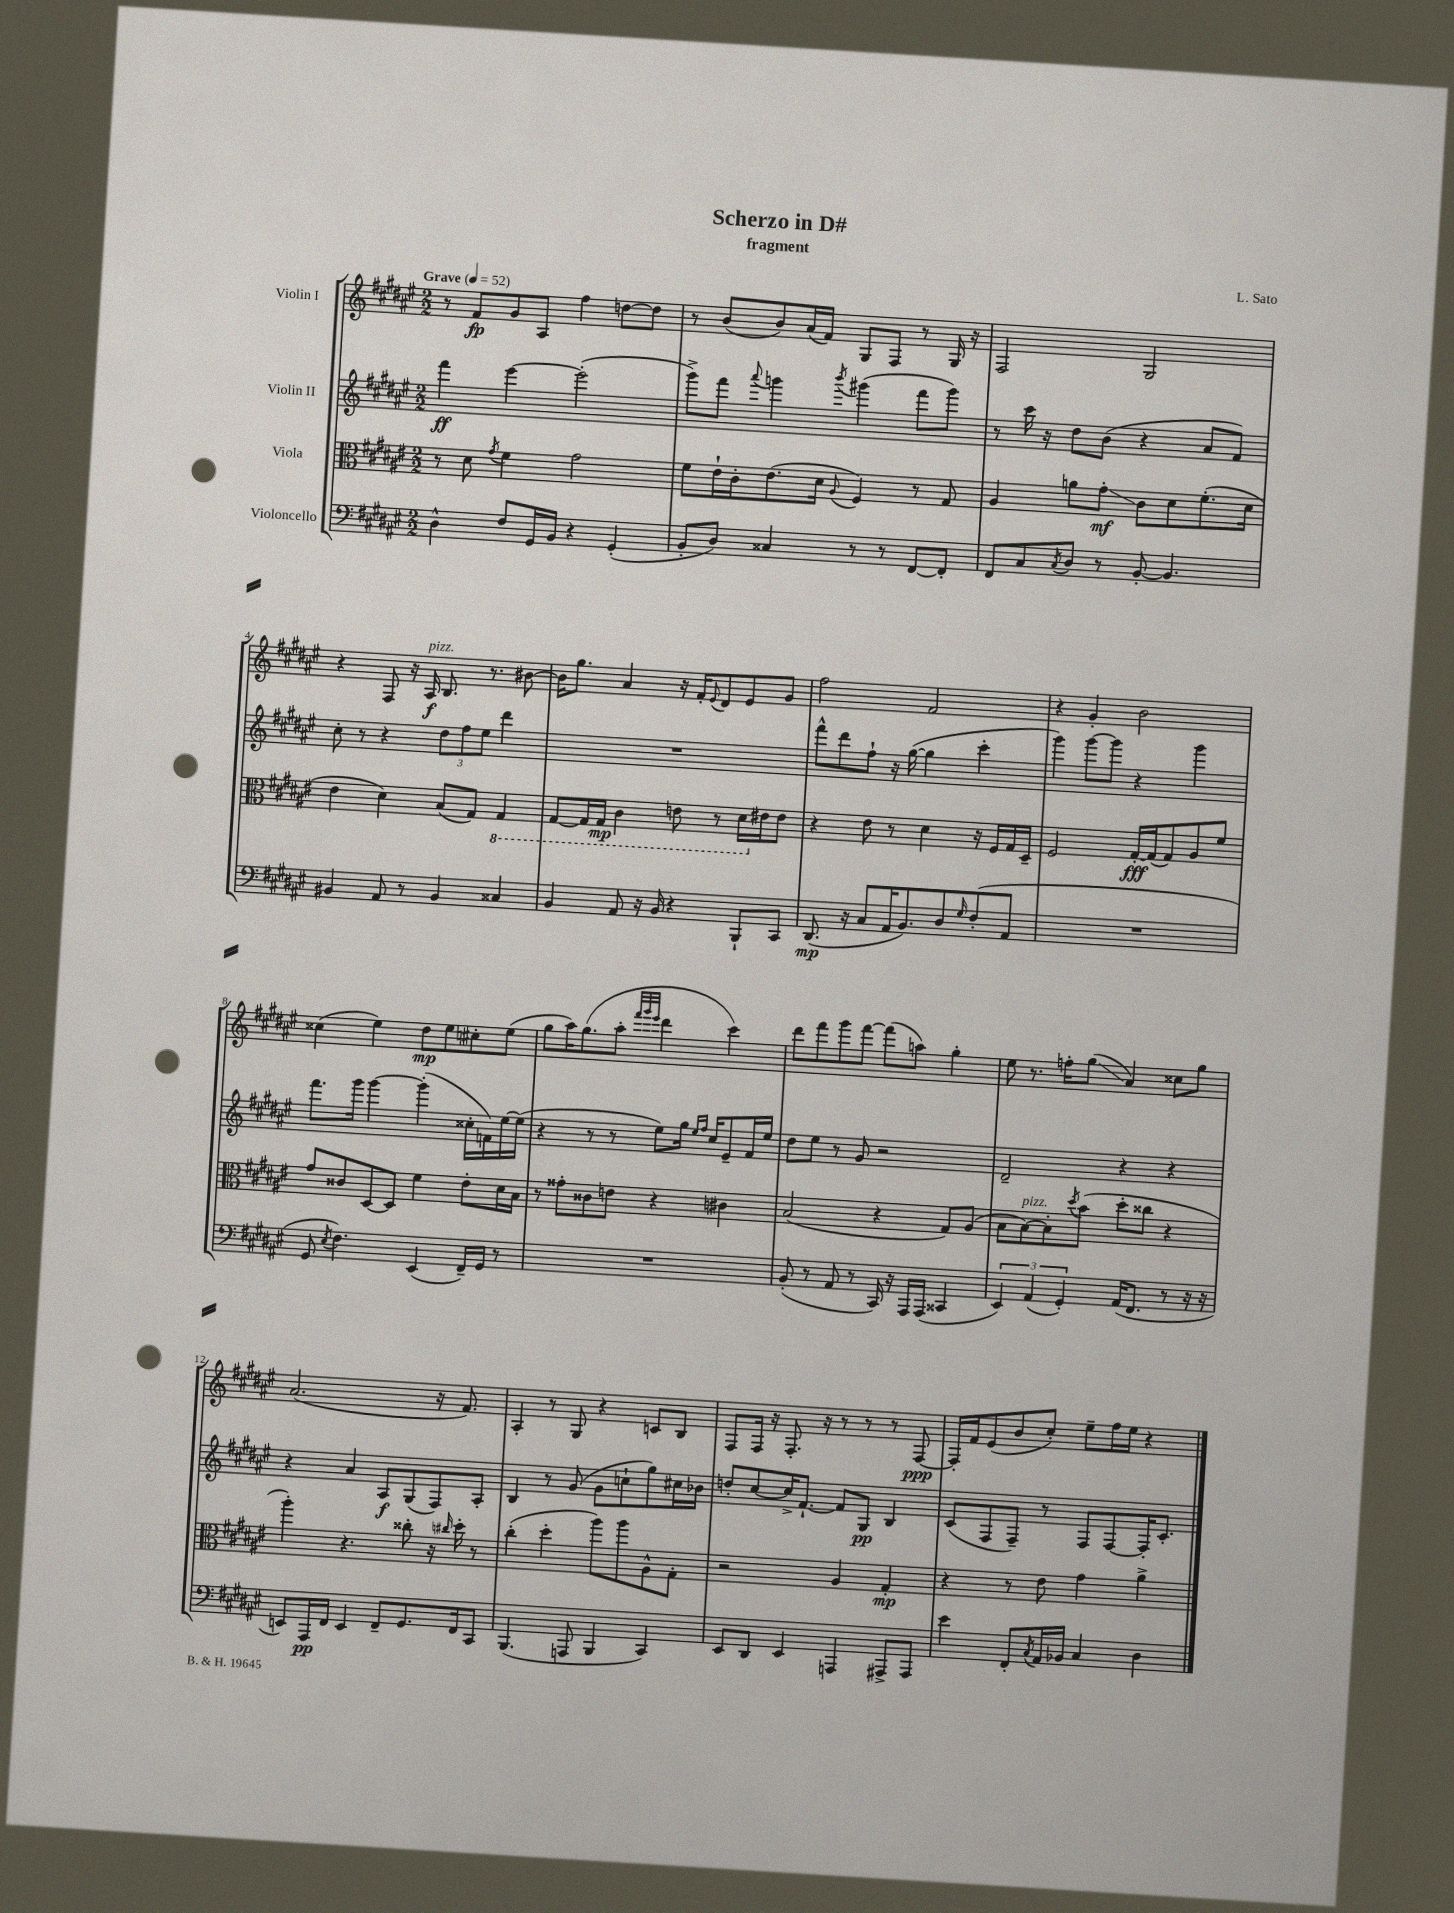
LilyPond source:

\header { title = "Scherzo in D#" composer = "L. Sato" subtitle = "fragment" }
<<
\new StaffGroup <<
\new Staff = "s0" \with { instrumentName = "Violin I" } {
    \clef treble \key fis \major \numericTimeSignature \time 2/2 \tempo "Grave" 4 = 52
    r8 fis'8\fp gis'8 ais8 fis''4 d''8~ d''8 |
    r8 b'8( b'8) ais'16( fis'16) gis8 fis8 r8 gis16 r16 |
    fis2 gis2 |
    r4 fis8 r16 ais16\f^\markup { \italic "pizz." } b8. r8. bis'8~ |
    bis'16 gis''8. ais'4 r16 fis'16-. \appoggiatura { eis'8 } dis'8 eis'8 gis'8 |
    fis''2 fis'2 |
    r4 gis'4-. b'2 |
    cisis''4( eis''4) dis''8\mp eis''8 cis''8-. eis''8( |
    gis''8 ais''16) gis''8.( ais''8-. \grace { fis'''32 gis'''32 eis'''32 } dis'''4 cis'''4) |
    dis'''8 fis'''8 gis'''8 fis'''8~ fis'''8( a''8) gis''4-. |
    eis''8 r8. f''16-. gis''8\glissando( ais'4) cisis''8 gis''8 |
    ais'2.( r16 fis'8.) |
    ais4-. r8 gis8 r4 c'8 b8 |
    fis8 fis16 r16 fis8.-. r16 r8 r8 r8 fis8~\ppp |
    fis16-. fis'16 eis'8( b'8 cis''8-.) eis''8-- fis''16 eis''16 r4 \bar "|." |
}
\new Staff = "s1" \with { instrumentName = "Violin II" } {
    \clef treble \key fis \major \numericTimeSignature \time 2/2
    fis'''4\ff eis'''4~ eis'''2-.( |
    gis'''8->) fis'''8 \appoggiatura { ais'''8 } g'''4 \acciaccatura { b'''8 } gis'''4( fis'''8 gis'''8) |
    r8 cis'''16 r16 dis''8 b'8( r4 ais'8 fis'8) |
    cis''8-. r8 r4 \tuplet 3/2 { dis''8 fis''8 eis''8 } dis'''4 |
    R1 |
    fis'''8-^ dis'''8 fis''8-! r16 gis''16~( gis''4 cis'''4-. |
    gis'''4) gis'''8~ gis'''8 r4 gis'''4 |
    fis'''8. gis'''16 gis'''4~ gis'''4-.( cisis''16-. f'16) eis''16~ eis''16( |
    r4 r8 r8 eis''8) gis''16 \grace { eis''16 fis''16 } cis''16 eis'8-- fis'16 eis''16 |
    dis''8 eis''8 r8 gis'8 r2 |
    dis'2-- r4 r4 |
    r4 ais'4 ais8\f gis8( fis8) ais8-. |
    b4 r8 gis'8( gis'8 c''8-! gis''8) cis''16 bes'16 |
    d''8-. cis''8~ cis''16-> fis'8.~-! fis'8 gis8\pp b4 |
    cis'8( fis8 fis8--) r8 fis8 fis8~ fis16-. cis'8.-. \bar "|." |
}
\new Staff = "s2" \with { instrumentName = "Viola" } {
    \clef alto \key fis \major \numericTimeSignature \time 2/2
    r8 dis'8 \acciaccatura { gis'8 } fis'4 gis'2 |
    fis'8 eis'16-! cis'16-. eis'8.( dis'16 \appoggiatura { ais8 } fis4) r8 gis8 |
    ais4 a'8 gis'8-.\glissando\mf cis'8 dis'8 fis'8.-.( dis'16 |
    eis'4 dis'4) b8( gis8) \ottava #-1 gis,4 |
    gis,8~ gis,16 gis,16\mp cis4 e8 r8 dis16 \ottava #0 eis'!16 eis'8 |
    r4 eis'8 r8 dis'4 r16 fis16 gis16 dis16-- |
    fis2 gis16~-.\fff gis16( gis8) ais8 fis'8 |
    gis'8 cisis'8 dis8~ dis8 fis'4 eis'8-. dis'16 b16 |
    r8 gisis'8-. cisis'8 e'8 r4 cis'4 |
    b2( r4 gis8) ais8( |
    b8 b8~^\markup { \italic "pizz." }) b8-. \acciaccatura { dis''8 } b'8( dis''8-. cisis''8 r4 |
    ais''4-.) r4. cisis''8-. r16 \grace { cis''16 } dis''16-. r8 |
    cis''4-.( dis''4-. ais''8) ais''8 ais8-^ gis8-. |
    r2 ais4 gis4-.\mp |
    r4 r8 eis'8 gis'4 ais'4-> \bar "|." |
}
\new Staff = "s3" \with { instrumentName = "Violoncello" } {
    \clef bass \key fis \major \numericTimeSignature \time 2/2
    dis4-^ fis8 gis,16 b,16 r4 gis,4-.( |
    b,8-. dis8) cisis4 r8 r8 fis,8~ fis,8-. |
    fis,8 cis8 \acciaccatura { cis8 } dis8 r8 b,8~-. b,4. |
    bis,4 ais,8 r8 bis,4 cisis4 |
    b,4 ais,8 r16 b,16 r4 b,,8-! cis,8 |
    dis,8.\mp( r16 cis8 ais,16 b,8.) dis8 \grace { gis16 } fis8-.( ais,8 |
    R1 |
    gis,8 \acciaccatura { eis8 } fis4.) eis,4( fis,16--) gis,16 r8 |
    R1 |
    b,8-.( r8 ais,8 r8 cis,16) r16 ais,,16 ais,,16( cisis,4 |
    \tuplet 3/2 { eis,4) ais,4( gis,4-.) } ais,16( fis,8. r8 r16 r16 |
    e,8) ais,,16\pp fis,16 e,4 fis,8-- gis,8. fis,16 cis,8 |
    b,,4.( a,,8 b,,4 cis,4) |
    eis,8 dis,8 eis,4 a,,4 ais,,8-> ais,,8 |
    eis'4 fis,8-. \acciaccatura { cis8 } ais,16 bes,16 cis4 dis4 \bar "|." |
}
>>
>>
